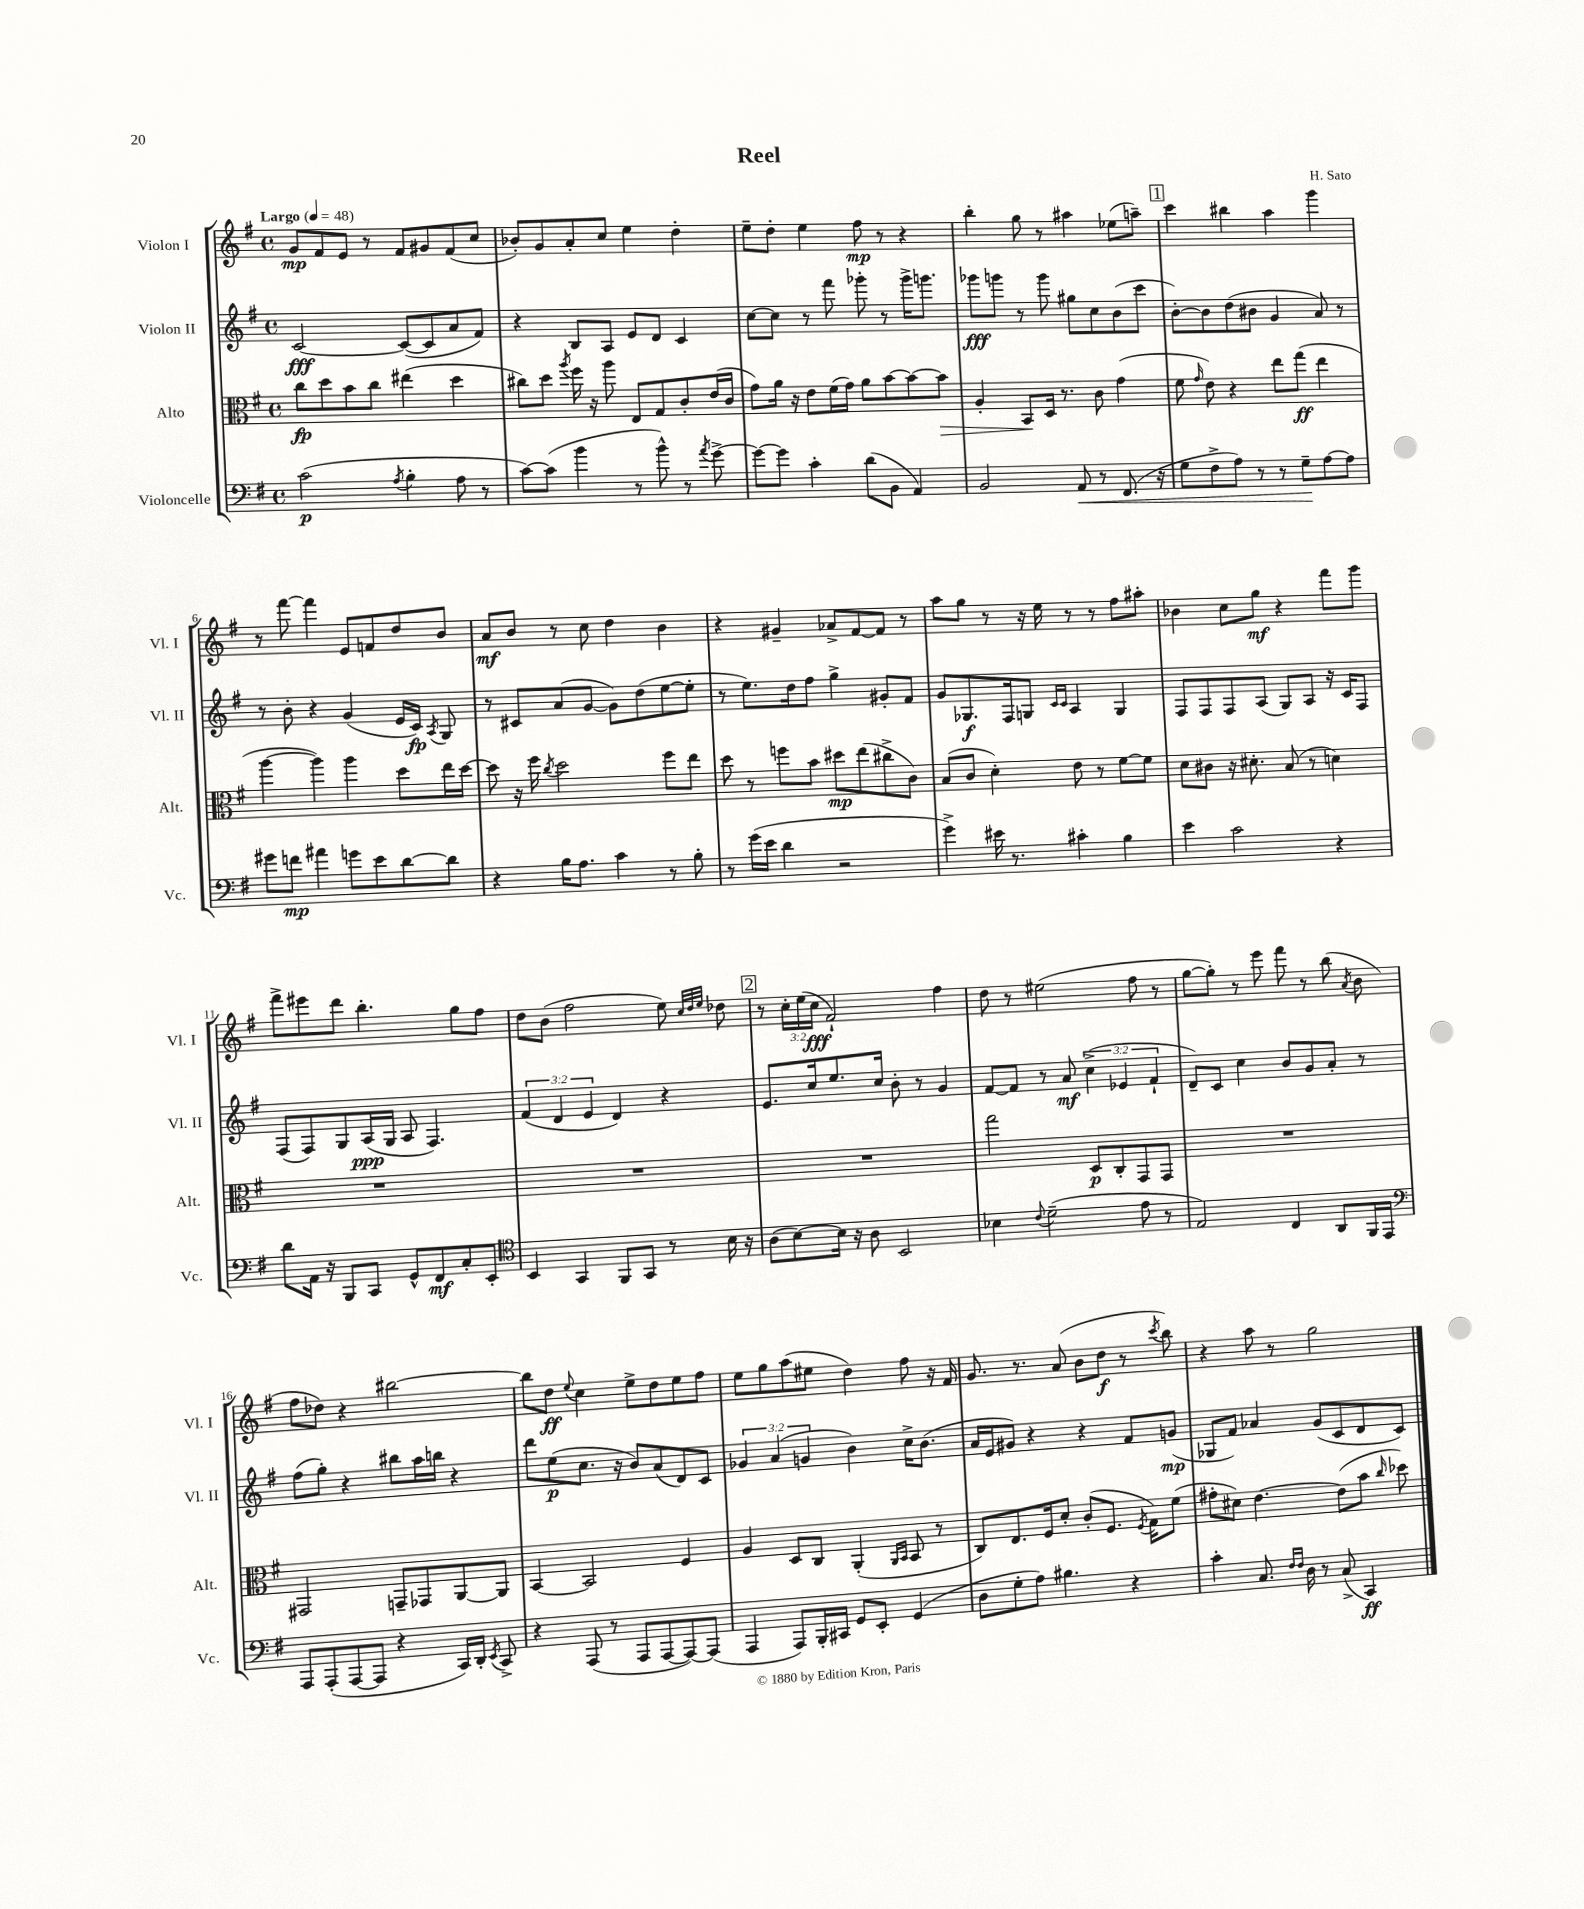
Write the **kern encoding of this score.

**kern	**dynam	**kern	**dynam	**kern	**dynam	**kern	**dynam
*part4	*part4	*part3	*part3	*part2	*part2	*part1	*part1
*staff4	*staff4	*staff3	*staff3	*staff2	*staff2	*staff1	*staff1
*I"Violoncelle	*	*I"Alto	*	*I"Violon II	*	*I"Violon I	*
*I'Vc.	*	*I'Alt.	*	*I'Vl. II	*	*I'Vl. I	*
*clefF4	*	*clefC3	*	*clefG2	*	*clefG2	*
*k[f#]	*	*k[f#]	*	*k[f#]	*	*k[f#]	*
*M4/4	*	*M4/4	*	*M4/4	*	*M4/4	*
*met(c)	*	*met(c)	*	*met(c)	*	*met(c)	*
*MM48	*	*MM48	*	*MM48	*	*MM48	*
=1	=1	=1	=1	=1	=1	=1	=1
!	!	!	!	!	!	!LO:TX:a:B:t=Largo	!
(2c\	p	8cc\L	fp	[2c/	fff	8g/L	mp
.	.	8dd\	.	.	.	8f#/	.
.	.	8b\	.	.	.	8e/J	.
.	.	8cc\J	.	.	.	8r	.
8qA/	.	.	.	.	.	.	.
4B'\	.	(4ee#X\	.	(8c/L_	.	8f#/L	.
.	.	.	.	8c/]	.	8g#X/	.
8A\	.	4dd\	.	8a/	.	(8f#/	.
8r	.	.	.	8f#/J)	.	8cc/J	.
=2	=2	=2	=2	=2	=2	=2	=2
[8c\L)	.	8cc#X\L)	.	4r	.	8b-X'/L)	.
(8c\J]	.	8dd\J	.	.	.	8g/	.
.	.	8qaa/	.	.	.	.	.
4b\	.	16ff#\	.	8B/L	.	8a'/	.
.	.	16r	.	.	.	.	.
.	.	8aa\	.	8A/J	.	8cc/J	.
8r	.	8E/L	.	8e/L	.	4ee\	.
8b^^\)	.	8G/	.	8d/J	.	.	.
8r	.	8c'/	.	4c/	.	4dd'\	.
8qa/	.	.	.	.	.	.	.
[8g^\	.	(16e/L	.	.	.	.	.
.	.	16c/JJ	.	.	.	.	.
=3	=3	=3	=3	=3	=3	=3	=3
8g\L_	.	8g\L)	.	[8cc\L	.	8ee~\L	.
8g\J]	.	16a\Jk	.	8cc\J]	.	8dd'\J	.
.	.	16r	.	.	.	.	.
4c'\	.	8e\L	.	8r	.	4ee\	.
.	.	(16f#\L	.	8fff#\	.	.	.
.	.	16g\JJ)	.	.	.	.	.
(8d\L	.	8a\L	.	8ggg-X'\	.	8ff#\	mp
8BB\J	.	[8b\	.	8r	.	8r	.
4AA/)	.	8b\_	.	16ggg-^\KL	.	4r	.
.	.	.	.	8.gggn\J	.	.	.
!	!	!	!LO:HP:b	!	!	!	!
.	.	8b\J]	>	.	.	.	.
=4	=4	=4	=4	=4	=4	=4	=4
2BB/	.	4A'/	.	8ggg-X\L	fff	4bb'\	.
.	.	.	.	8gggn\J	.	.	.
.	.	8BB/L	.	8r	.	8gg\	.
.	.	16D/Jk	]	8ggg\	.	8r	.
.	.	8.r	.	.	.	.	.
!	!LO:HP:b	!	!	!	!	!	!
8AA/	<	.	.	8gg#X\L	.	4aa#X\	.
8r	.	8c\	.	8cc\	.	.	.
(8.FF#/	.	(4g\	.	(8b\	.	(8ee-X\L	.
.	.	.	.	8ccc\J	.	8aan~\J)	.
16r	.	.	.	.	.	.	.
!!LO:REH:place=s1:t=1
=5	=5	=5	=5	=5	=5	=5	=5
8G\L	.	8f#\	.	[8b'\L)	.	4ccc\	.
.	.	16qqg/	.	.	.	.	.
8F#^\	.	8e\)	.	8b\]	.	.	.
8A\J)	.	4r	.	(8dd\	.	4bb#X\	.
8r	.	.	.	8b#X\J	.	.	.
8r	.	8ee\L	.	4g/	.	4aa\	.
8G~\L	.	(8gg\J	ff	.	.	.	.
[8A\	[	4ee\	.	8a/)	.	4ggg\	.
8A\J]	.	.	.	8r	.	.	.
!!LO:LB:g=z
=6	=6	=6	=6	=6	=6	=6	=6
8g#X\L	.	[4aa\	.	8r	.	8r	.
8fn\J	mp	.	.	8b'\	.	[8fff#\	.
4a#X\	.	4aa\])	.	4r	.	4fff#\]	.
8gn\L	.	4aa\	.	(4g/	.	8e/L	.
8e\	.	.	.	.	.	8fn/	.
[8d\	.	8dd\L	.	16e/LL	.	8dd/	.
.	.	.	.	16c/JJ)	fp	.	.
.	.	.	.	8qA/	.	.	.
8d\J]	.	16ee\L	.	8G/	.	8b/J	.
.	.	[16dd\JJ	.	.	.	.	.
=7	=7	=7	=7	=7	=7	=7	=7
4r	.	8dd\]	.	8r	.	8a/L	mf
.	.	16r	.	8c#X/L	.	8b/J	.
.	.	16ff#\	.	.	.	.	.
.	.	8qcc/	.	.	.	.	.
16B\KL	.	2dd\	.	(8a/	.	8r	.
8.A\J	.	.	.	.	.	.	.
.	.	.	.	[8g/J	.	8cc\	.
4c\	.	.	.	8g\L])	.	4dd\	.
.	.	.	.	(8dd\	.	.	.
8r	.	8ff#\L	.	[8ee\	.	4b\	.
8B'\	.	8ee\J	.	8ee'\J]	.	.	.
=8	=8	=8	=8	=8	=8	=8	=8
8r	.	8dd\	.	8r	.	4r	.
(16g\LL	.	8r	.	8.ee\L)	.	.	.
16e\JJ	.	.	.	.	.	.	.
4d\	.	8ffn\L	.	.	.	4g#X~/	.
.	.	.	.	16dd\k	.	.	.
.	.	8b\J	.	8ff#\J	.	.	.
2r	.	8dd#X\L	mp	4gg^\	.	8a-X^/L	.
.	.	(8ee\	.	.	.	[8f#/	.
.	.	8cc#X^\	.	8g#X'/L	.	8f#/J]	.
.	.	8c\J)	.	8f#/J	.	8r	.
=9	=9	=9	=9	=9	=9	=9	=9
4g^\)	.	(8B/L	.	8g/L	.	8aa\L	.
.	.	8c/J	.	8.G-X/	f	8gg\J	.
16e#X\	.	4d'\)	.	.	.	8r	.
8.r	.	.	.	16F#/k	.	.	.
.	.	.	.	8Gn/J	.	16r	.
.	.	.	.	.	.	16ee\	.
.	.	.	.	16qqc/LL	.	.	.
.	.	.	.	16qqc/JJ	.	.	.
4c#X'\	.	8e\	.	4A/	.	8r	.
.	.	8r	.	.	.	8r	.
4B\	.	[8f#\L	.	4G/	.	8ff#\L	.
.	.	8f#\J]	.	.	.	8aa#X'\J	.
=10	=10	=10	=10	=10	=10	=10	=10
4e\	.	8d\L	.	8F#/L	.	4b-X\	.
.	.	8c#X\J	.	8F#/	.	.	.
2c\	.	16r	.	8F#/	.	8cc\L	.
.	.	8.d#X'\	.	.	.	.	.
.	.	.	.	(8A/J	.	8gg\J	mf
.	.	(8B/	.	8G/L)	.	4r	.
.	.	8r	.	8A/J	.	.	.
4r	.	4dn\)	.	16r	.	8fff#\L	.
.	.	.	.	16c/KL	.	.	.
.	.	.	.	8F#/J	.	8ggg\J	.
!!LO:LB:g=z
=11	=11	=11	=11	=11	=11	=11	=11
8d\L	.	1r	.	(8F#/L	.	8fff#^\L	.
16AA\Jk	.	.	.	8F#/)	.	8eee#X\	.
16r	.	.	.	.	.	.	.
8BBB/L	.	.	.	8G/	.	8ddd\J	.
8CC/J	.	.	.	(16A/L	ppp	4.bb'\	.
.	.	.	.	16G/JJ	.	.	.
8GG^^/L	.	.	.	8A/	.	.	.
8FF#/	mf	.	.	4.F#/)	.	.	.
8C'/	.	.	.	.	.	8gg\L	.
8EE'/J	.	.	.	.	.	8ff#\J	.
=12	=12	=12	=12	=12	=12	=12	=12
*clefC4	*	*	*	*	*	*	*
4BB/	.	1r	.	(6f#/	.	8dd\L	.
.	.	.	.	.	.	(8b\J	.
.	.	.	.	6d/	.	.	.
4GG/	.	.	.	.	.	2ff#\	.
.	.	.	.	6e/	.	.	.
8FF#/L	.	.	.	4d/)	.	.	.
8GG/J	.	.	.	.	.	.	.
8r	.	.	.	4r	.	8ee\)	.
.	.	.	.	.	.	32qqcc/LLL	.
.	.	.	.	.	.	32qqdd/	.
.	.	.	.	.	.	32qqee/JJJ	.
16B\	.	.	.	.	.	8dd-X\	.
16r	.	.	.	.	.	.	.
!!LO:REH:place=s1:t=2
=13	=13	=13	=13	=13	=13	=13	=13
(8A\L	.	1r	.	8.e/L	.	8r	.
[8B\)	.	.	.	.	.	24cc'\LL	.
.	.	.	.	.	.	(24ee\	.
.	.	.	.	16cc/k	.	.	.
.	.	.	.	.	.	24cc\JJ	fff
16B\Jk]	.	.	.	8.ee/	.	2f#`/)	.
16r	.	.	.	.	.	.	.
8A\	.	.	.	.	.	.	.
.	.	.	.	16cc/Jk	.	.	.
2BB/	.	.	.	8b'\	.	.	.
.	.	.	.	8r	.	.	.
.	.	.	.	4g/	.	4ff#\	.
=14	=14	=14	=14	=14	=14	=14	=14
4B-X\	.	2gg\	.	[8f#/L	.	8dd\	.
.	.	.	.	8f#/J]	.	8r	.
8qqc/	.	.	.	.	.	.	.
(2d~\	.	.	.	8r	.	(2ee#X\	.
.	.	.	.	8a/	mf	.	.
.	.	8D/L	p	(6cc^\	.	.	.
.	.	8C'/	.	.	.	.	.
.	.	.	.	6e-X/	.	.	.
8e\	.	8GG/	.	.	.	8ff#\	.
.	.	.	.	6f#`/	.	.	.
8r	.	8GG/J	.	.	.	8r	.
=15	=15	=15	=15	=15	=15	=15	=15
2E/)	.	1r	.	8d~/L)	.	[8gg\L	.
.	.	.	.	8c/J	.	8gg'\J])	.
.	.	.	.	4cc\	.	8r	.
.	.	.	.	.	.	8eee\	.
4C/	.	.	.	8b/L	.	8fff#\	.
.	.	.	.	8g/	.	8r	.
8AA/L	.	.	.	8a'/J	.	(8bb\	.
.	.	.	.	.	.	8qa/	.
16FF#/L	.	.	.	8r	.	8b\	.
16EE/JJ	.	.	.	.	.	.	.
!!LO:LB:g=z
=16	=16	=16	=16	=16	=16	=16	=16
*clefF4	*	*	*	*	*	*	*
8AAA/L	.	2GG#X/	.	(8ff#\L	.	8ff#\L	.
(8AAA'/	.	.	.	8gg'\J)	.	8dd-X\J)	.
[8AAA/	.	.	.	4r	.	4r	.
8AAA/J]	.	.	.	.	.	.	.
4r	.	8GGn~/L	.	8bb#X\L	.	[2bb#X\	.
.	.	8GG-X/	.	16aa\L	.	.	.
.	.	.	.	16bbn\JJ	.	.	.
16CC/LL)	.	[8AA/	.	4r	.	.	.
16DD'/JJ	.	.	.	.	.	.	.
8qEE/	.	.	.	.	.	.	.
8CC^/	.	8AA/J]	.	.	.	.	.
=17	=17	=17	=17	=17	=17	=17	=17
4r	.	[4BB/	.	8ddd\L	.	8bb#\L]	.
.	.	.	.	(8ee\	p	8dd\J	ff
.	.	.	.	.	.	8qqee/	.
(8AAA/	.	2BB/]	.	8.cc\J	.	4cc\	.
8r	.	.	.	.	.	.	.
.	.	.	.	16r	.	.	.
8AAA/L	.	.	.	8b/L)	.	8ee^\L	.
[8AAA/	.	.	.	(8a/	.	8dd\	.
8AAA/_)	.	4F#/	.	8d/)	.	8ee\	.
(8AAA/J]	.	.	.	8c/J	.	8ff#\J	.
=18	=18	=18	=18	=18	=18	=18	=18
4AAA/	.	4A/	.	6g-X/	.	8ee\L	.
.	.	.	.	.	.	8gg\	.
.	.	.	.	(6a/	.	.	.
8AAA/L)	.	8D/L	.	.	.	(8aa\	.
.	.	.	.	6gn/	.	.	.
16BBB'/L	.	8C/J	.	.	.	8ee#X\J	.
16CC#X/JJ	.	.	.	.	.	.	.
8GG/L	.	(4AA'/	.	4b\)	.	4dd\)	.
8EE'/J	.	.	.	.	.	.	.
.	.	16qqAA/LL	.	.	.	.	.
.	.	16qqBB/JJ	.	.	.	.	.
(4GG/	.	8BB/	.	16cc^\KL	.	8ff#\	.
.	.	.	.	(8.b\J	.	.	.
.	.	8r	.	.	.	16r	.
.	.	.	.	.	.	16f#/	.
=19	=19	=19	=19	=19	=19	=19	=19
8D\L	.	8C/L)	.	16a/LL	.	8.g/	.
.	.	.	.	16e/J	.	.	.
8G'\	.	8.E/	.	8g#X/J)	.	.	.
.	.	.	.	.	.	8.r	.
8A\J)	.	.	.	4r	.	.	.
.	.	16F#/k	.	.	.	.	.
4.B#X\	.	8d'/J	.	.	.	(8a/	.
.	.	(8c'/L	.	4r	.	8b\L	.
.	.	8.F#/J	.	.	.	8dd\J	f
4r	.	.	.	8f#/L	.	8r	.
.	.	8qF#/	.	.	.	.	.
.	.	16G\KL)	.	.	.	.	.
.	.	.	.	.	.	8qccc/	.
.	.	(8f#\J	.	(8gn/J	mp	8bb\)	.
=20	=20	=20	=20	=20	=20	=20	=20
4c'\	.	8g#X'\L	.	8G-X/L	.	4r	.
.	.	8d#X\J)	.	8f#/J)	.	.	.
8.C/	.	[4.e\	.	4a-X/	.	8aa\	.
.	.	.	.	.	.	8r	.
16qqF#/LL	.	.	.	.	.	.	.
16qqF#/JJ	.	.	.	.	.	.	.
16D\	.	.	.	.	.	.	.
8r	.	.	.	(8g/L	.	2gg\	.
(8C^/	.	(8e\L]	.	8c/	.	.	.
4CC/)	ff	8b\J	.	8d/	.	.	.
.	.	16qqcc/	.	.	.	.	.
.	.	8dd-X\)	.	8c/J)	.	.	.
==	==	==	==	==	==	==	==
*-	*-	*-	*-	*-	*-	*-	*-
